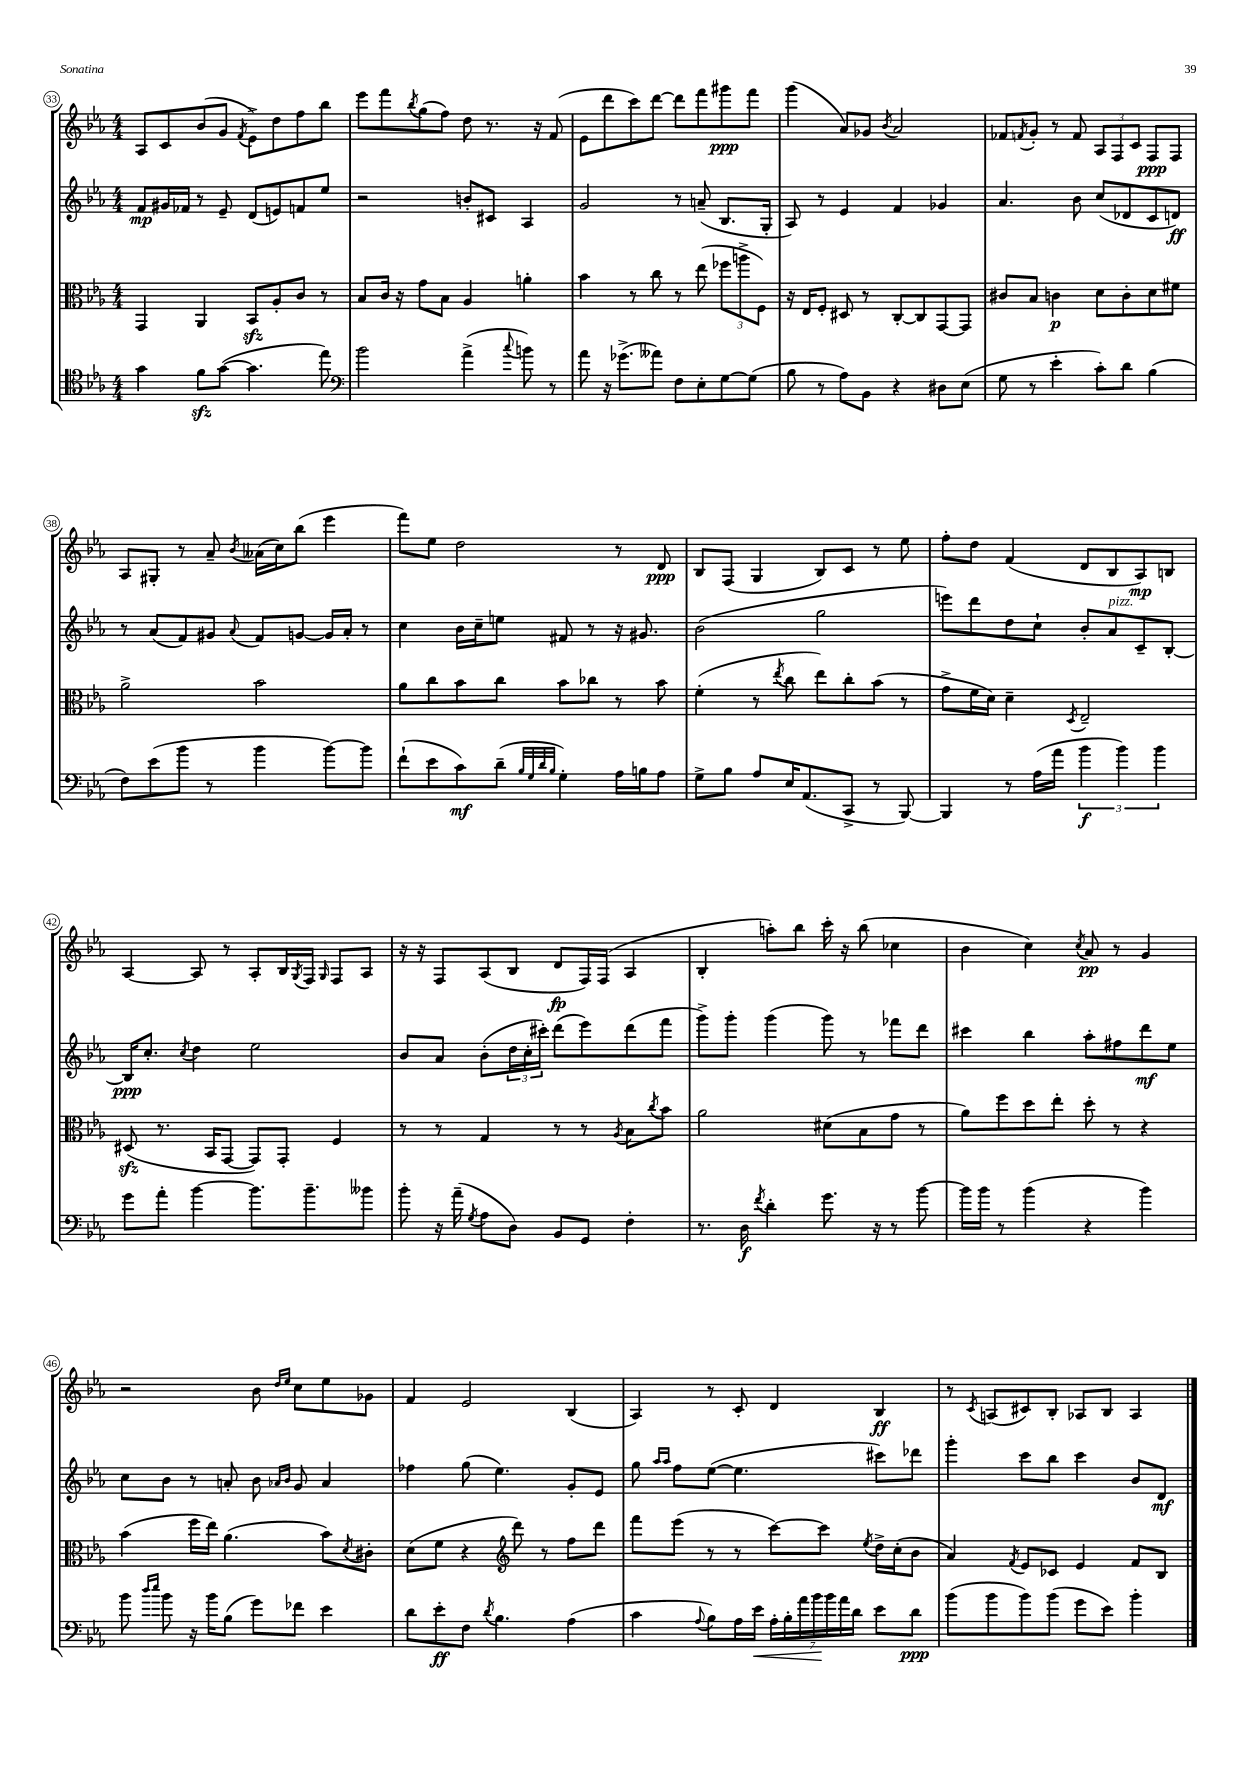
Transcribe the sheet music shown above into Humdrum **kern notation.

**kern	**kern	**kern	**kern
*staff4	*staff3	*staff2	*staff1
*clefC4	*clefC3	*clefG2	*clefG2
*k[b-e-a-]	*k[b-e-a-]	*k[b-e-a-]	*k[b-e-a-]
*M4/4	*M4/4	*M4/4	*M4/4
4g	4GG	8f	8A-
.	.	16g#	8c
.	.	16f-	.
8f	4AA-	8r	(8b-
([8g	.	8e-~	8g
.	.	.	8qf
4.g]	8BB-	(8d	8e-^)
.	8A-'	8e)	8dd
.	8c	8f	8ff
8ee-)	8r	8ee-	8bb-
=	=	=	=
*clefF4	*	*	*
2b-	8B-	2r	8eee-
.	16c	.	8fff
.	16r	.	.
.	.	.	8qbb-
.	8g	.	(8gg
.	8B-	.	8ff)
(4a-^	4A-	8b'	8dd
.	.	8c#	8.r
8qqcc	.	.	.
8b)	4a'	4A-	.
.	.	.	16r
8r	.	.	(8f
=	=	=	=
8a-	4b-	2g	8e-
16r	.	.	8ddd
(8.g-^	.	.	.
.	8r	.	8ccc)
8a--)	8cc	.	[8ddd
8F	8r	8r	8ddd]
8E-'	(8ee-	(8a~	8fff
[8G	12ff-	8.B-	8ggg#
.	12aa^	.	.
(8G]	.	.	8fff
.	12F)	.	.
.	.	16G'	.
=	=	=	=
8B-	16r	8A-)	(4ggg
.	16E-	.	.
8r	8F'	8r	.
8A-)	8D#	4e-	8a-)
8BB-	8r	.	8g-
.	.	.	8qb-
4r	[8C'	4f	2a-
.	8C]	.	.
8D#	[8GG	4g-	.
(8E-	8GG]	.	.
=	=	=	=
8G	8c#	4.a-	8f-
.	.	.	8qf
8r	8B-	.	8g'
4e-'	4c	.	8r
.	.	8b-	8f
8c')	8d	(8cc	12A-
.	.	.	12F
8d	8c'	8d-	.
.	.	.	12c
(4B-	8d	8c	8F
.	8f#	8d)	8F
=	=	=	=
8F)	2a-^	8r	8A-
(8e-	.	(8a-	8G#'
8b-	.	8f)	8r
8r	.	8g#	8a-~
.	.	8qqa-	8qb-
4b-	2b-	8f	(16a--
.	.	.	16cc)
.	.	[8g	(8bb-
[8b-)	.	16g]	4eee-
.	.	16a-'	.
8b-]	.	8r	.
=	=	=	=
(8f`	8a-	4cc	8fff)
8e-	8cc	.	8ee-
8c)	8b-	16b-	2dd
.	.	16cc~	.
(8d~	8cc	8ee	.
32qqB-	.	.	.
32qqG	.	.	.
32qqd	.	.	.
32qqB-	.	.	.
4G')	8b-	8f#	.
.	8cc-	8r	.
16A-	8r	16r	8r
16B	.	8.g#	.
8A-	8b-	.	8d
=	=	=	=
8G^	(4f'	(2b-	8B-
8B-	.	.	(8F
8A-	8r	.	4G
.	8qee-	.	.
16E-	8cc	.	.
(8.AA-	.	.	.
.	8ee-)	2gg	8B-)
8CC^	8cc'	.	8c
8r	(8b-	.	8r
[8BBB-)	8r	.	8ee-
=	=	=	=
4BBB-]	8g^	8eee)	8ff'
.	16f	8ddd	8dd
.	16d)	.	.
8r	4d~	8dd	(4f
(16A-	.	8cc`	.
16a-	.	.	.
.	8qD	.	.
6b-	2E-~	8b-'	8d
.	.	8a-	8B-
6b-)	.	.	.
.	.	8c~	8A-)
6b-	.	.	.
.	.	[8B-'	8B
=	=	=	=
8g	(8D#	16B-]	[4A-
.	.	8.cc'	.
8a-'	8.r	.	.
.	.	8qcc	.
[4b-	.	4dd	8A-]
.	16BB-	.	.
.	[8GG	.	8r
8.b-]	8GG])	2ee-	8A-'
.	8GG'	.	16B-
.	.	.	8qG
8.b-~	.	.	16F
.	.	.	16qqG
.	4F	.	8F
8b--	.	.	8A-
=	=	=	=
8b-'	8r	8b-	16r
.	.	.	16r
16r	8r	8a-	8F
(16a-~	.	.	.
8qG	.	.	.
8A-	4G	(8b-'	(8A-
8D)	.	24dd	8B-
.	.	24cc'	.
.	.	24ccc#')	.
8BB-	8r	(8ddd	8d
8GG	8r	8eee-)	16F)
.	.	.	(16F
.	8qA-	.	.
4F'	8B-	(8ddd	4A-
.	8qcc	.	.
.	8b-	8fff	.
=	=	=	=
8.r	2a-	8ggg^)	4B-'
.	.	8ggg'	.
16D	.	.	.
8qf	.	.	.
4d'	.	(4ggg	8aa')
.	.	.	8bb-
8.g	(8d#	8ggg)	16ccc'
.	.	.	16r
.	8B-	8r	(8bb-
16r	.	.	.
8r	8g	8fff-	4cc-
[8b-	8r	8ddd	.
=	=	=	=
16b-]	8a-)	4ccc#	4b-
16b-	.	.	.
8r	8ff	.	.
(4b-	8dd	4bb-	4cc)
.	8ee-'	.	.
.	.	.	8qcc
4r	8dd'	8aa-'	8a-
.	8r	8ff#	8r
4b-)	4r	8ddd	4g
.	.	8ee-	.
=	=	=	=
8b-	(4b-	8cc	2r
16qqdd	.	.	.
16qqee-	.	.	.
8b-	.	8b-	.
16r	16ff	8r	.
16b-	16ee-)	.	.
(8B-	(4.a-	8a'	.
8g)	.	8b-	8b-
.	.	16qqa-	16qqdd
.	.	16qqb-	16qqee-
8f-	.	8g	8cc
4e-	8b-)	4a-	8ee-
.	8qd	.	.
.	8c#'	.	8g-
=	=	=	=
8d	(8d	4ff-	4f
8e-'	8f	.	.
8F	4r	(8gg	2e-
8qd	.	.	.
4.B-	.	4.ee-)	.
*	*clefG2	*	*
.	8ddd)	.	.
.	8r	.	.
(4A-	8ff	8g'	(4B-
.	8ddd	8e-	.
=	=	=	=
4c	8fff	8gg	4A-)
.	.	16qqaa-	.
.	.	16qqaa-	.
.	(8eee-	8ff	.
8qqA-	.	.	.
8B-)	8r	([8ee-	8r
16A-	8r	4.ee-]	8c'
16e-	.	.	.
28A-'	[8ccc)	.	4d
28B-'	.	.	.
28a-	.	.	.
28b-	.	.	.
.	8ccc]	.	.
28b-	.	.	.
28a-	.	.	.
28d	.	.	.
.	8qee-	.	.
8e-	16dd^	8ccc#)	4B-
.	(16cc'	.	.
8d	8b-	8ddd-	.
=	=	=	=
(8b-	4a-)	4ggg'	8r
.	.	.	8qc
8b-	.	.	(8A
.	8qf	.	.
8b-)	8e-	8ccc	8c#)
(8b-	8c-	8bb-	8B-'
8g	4e-	4ccc	8A-
8e-)	.	.	8B-
4b-'	8f	8b-	4A-
.	8B-	8d	.
==	==	==	==
*-	*-	*-	*-
